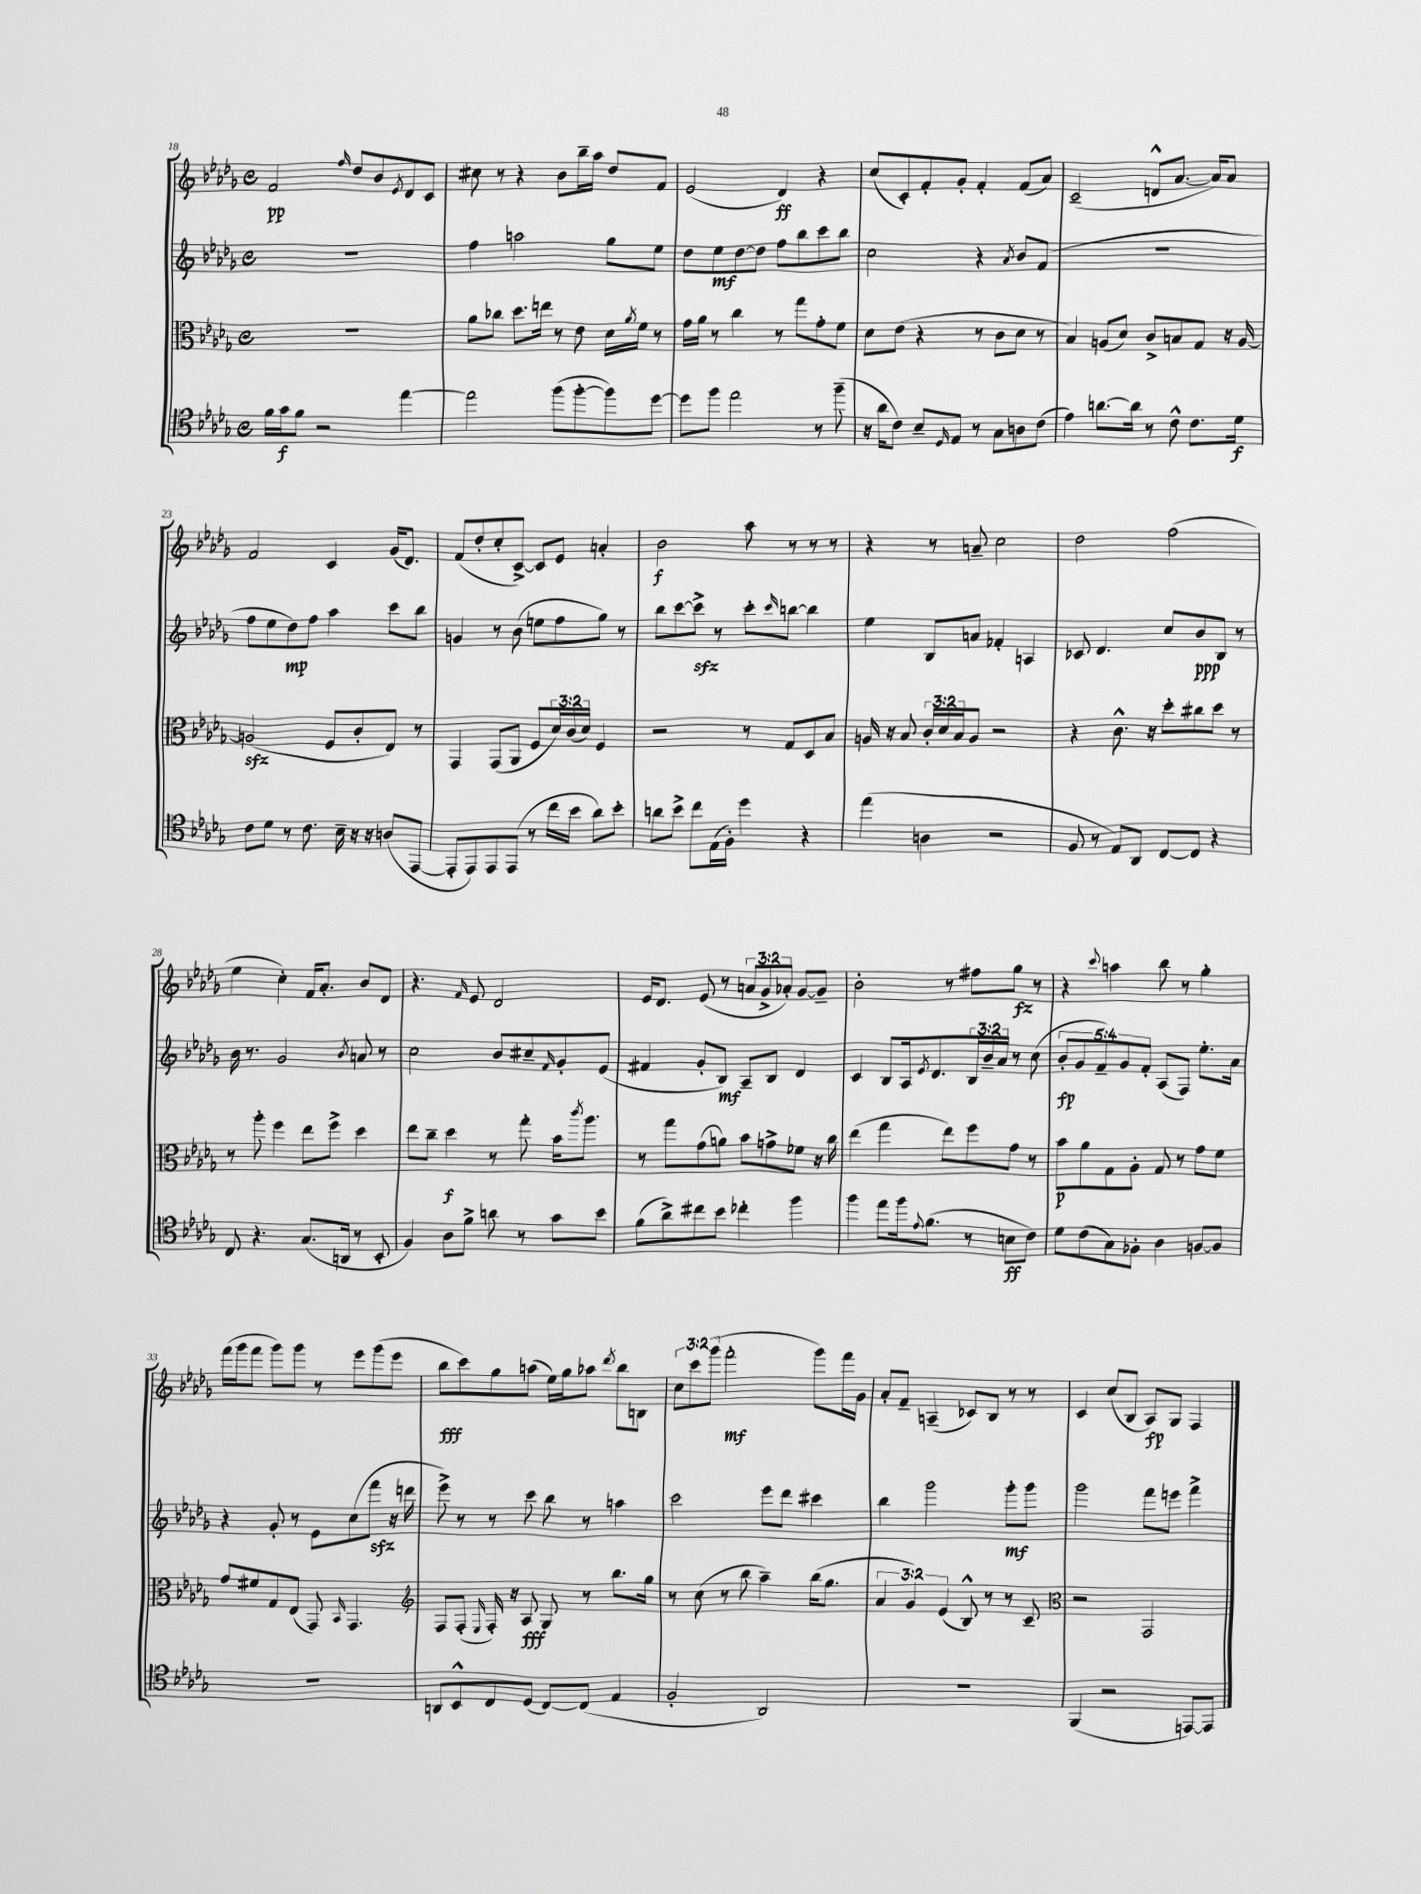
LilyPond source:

<<
\new StaffGroup <<
\new Staff = "s0" {
    \clef treble \key des \major \defaultTimeSignature \time 4/4 \override Staff.TupletNumber.text = #tuplet-number::calc-fraction-text
    f'2\pp \grace { f''16 } des''8 bes'8 \acciaccatura { ees'8 } des'8 c'8 |
    cis''8 r8 r4 bes'8 bes''16-- aes''16 des''8 f'8 |
    ees'2( des'4\ff) r4 |
    c''8( c'8-.) f'8-. ges'8-. f'4-. f'8( aes'8) |
    c'2--( d'8-^ aes'8.~ aes'16) aes'8 |
    f'2 c'4 ges'16( des'8.) |
    f'8( des''8-. c''8-. c'8~->) c'8 ees'8 a'4-. |
    bes'2\f aes''8 r8 r8 r8 |
    r4 r8 a'8-- c''2 |
    des''2 f''2( |
    ees''4 c''4-.) f'16 aes'8.-. bes'8 des'8 |
    r4. \grace { f'16 } ees'8 des'2 |
    ees'16 des'8. ees'8( r8 \tuplet 3/2 { a'8 ges'8-> aes'8-.) } ges'8~ ges'8-- |
    bes'2-. r8 fis''8 ges''8\fz r8 |
    r4 \appoggiatura { c'''8 } a''4 bes''8 r8 ges''4-. |
    f'''16( ges'''16 f'''8 ges'''8) ges'''8 r8 ees'''8 ges'''8( ees'''8 |
    bes''8\fff c'''8) ges''8 a''8( ees''16) ges''16 aes''8 \acciaccatura { des'''8 } bes''8 b8 |
    \tuplet 3/2 { c''8 c'''8 ges'''8( } f'''2-.\mf ges'''8) f'''16 ges'16 |
    aes'8-. f'8-- a4--( ces'8) bes8 r8 r8 |
    c'4 c''8( bes8 aes8\fp) ges8 f4 \bar "|." |
}
\new Staff = "s1" {
    \clef treble \key des \major \defaultTimeSignature \time 4/4 \override Staff.TupletNumber.text = #tuplet-number::calc-fraction-text
    R1 |
    f''4 a''2 ges''8 ees''8 |
    des''8 ees''8\mf des''8~ des''8 f''8 bes''8 c'''8 bes''8 |
    c''2 r4 \acciaccatura { aes'8 } bes'8 f'8( |
    R1 |
    f''8 ees''8 des''8\mp) f''8 aes''4 c'''8 bes''8 |
    g'4 r8 bes'8( e''8 f''8 ges''8) r8 |
    bes''8 c'''8~ c'''8->\sfz r8 c'''8-. \grace { c'''16 } b''8~ b''4 |
    ees''4 bes8 a'8 fes'4-. a4 |
    ces'8 des'4. c''8 bes'8\ppp bes8 r8 |
    bes'16 r8. ges'2 \acciaccatura { bes'8 } a'8 r8 |
    c''2 bes'8 cis''8-- \grace { f'16 } ges'8-. ees'8( |
    fis'4 ges'8-. bes8\mf) aes8-- bes8 des'4 |
    c'4 bes8 aes16 \acciaccatura { ees'8 } des'8. \tuplet 3/2 { bes16 bes'16-- aes'16 } r8 c''8( |
    \tuplet 5/4 { bes'8-.\fp ges'8 f'8--) ges'8 f'8-. } aes8( f8) ees''8.-. aes'16 |
    r4 ges'8-. r8 ees'8 c''8( f'''8\sfz r16 d'''16 |
    ees'''8->) r8 r8 c'''8 bes''8 r8 a''4 |
    c'''2 ees'''8 des'''8 cis'''4 |
    bes''4 ges'''2 ges'''8-.\mf ges'''8 |
    ges'''2 f'''8 e'''8 f'''4-> \bar "|." |
}
\new Staff = "s2" {
    \clef alto \key des \major \defaultTimeSignature \time 4/4 \override Staff.TupletNumber.text = #tuplet-number::calc-fraction-text
    R1 |
    aes'8 ces''8 des''8. e''16 r8 ees'8 des'16 \acciaccatura { aes'8 } f'16 r8 |
    ges'16 aes'16 r8 c''4 r8 ges''8 ges'8-. f'8 |
    des'8 ees'8( r4 r8 c'8 des'8 r8 |
    bes4) a8( des'8) c'8-> b8 ges8 r16 a16~ |
    a2\sfz( f8 c'8-. ees8) r8 |
    ges,4 ges,8( aes,8 f8 \tuplet 3/2 { des'16) c'16( des'16) } f4 |
    r2 r8 ges8 des8 bes8 |
    a16 r16 bes8 \tuplet 3/2 { c'16-. des'16 bes16 } a8 r2 |
    r4 c'8.-^ r16 des''8-. cis''8 des''8 r8 |
    r8 aes''8-. f''4 ees''8 f''8-> des''4 |
    ees''8 c''8-- des''4\f r8 ges''8-. bes'16 \acciaccatura { c'''8 } aes''8. |
    r8 ges''8 ges'8( a'8) bes'8 g'8-> fes'8 r16 c''16 |
    ees''4( ges''4 ees''8) f''8 ges'8 r8 |
    bes'8\p aes'8 ges8 aes8-. ges8 r8 ges'8 f'8 |
    ges'8 fis'8 ges8 ees8( ges,8) \grace { bes,16 } ges,4. |
    \clef treble f8 f8-.( \grace { ees16 } f16-.) r16 aes8\fff ges8 r8 bes''8. ges''16 |
    r8 c''8( r8 bes''8 aes''4--) bes''16( ges''8. |
    \tuplet 3/2 { aes'4 ges'4) ees'4( } bes8-^) r8 r8 c'8-- |
    \clef alto r2 ges,2 \bar "|." |
}
\new Staff = "s3" {
    \clef tenor \key des \major \defaultTimeSignature \time 4/4
    f'16 ges'16\f f'8 r2 ees''4~ |
    ees''2 f''8( f''8~-. f''8) des''8~ |
    des''8 f''8 ees''2 r8 f''8--( |
    r16 aes'16 c'8) bes8-- \grace { des16 } ees8 r8 ges8 a8 c'8( |
    ees'4) a'8.~ a'16 r8 c'8-^ c'8. des'16\f |
    c'8 des'8 r8 c'8. bes16-- r16 r16 a8( ees,8~ |
    ees,8-. ees,8) ees,8 ees,8( r8 c''16 bes'16 aes'8) bes'8-. |
    a'8 bes'8-> c''8 ees16( f16-.) des''4 r4 |
    ees''4( a4 r2 |
    f8 r8 ees8) aes,8 c8~ c8 r4 |
    c8 r4. ges8.( a,16 r8 bes,8-. |
    f4) aes8 f'8-> a'8 r8 ges'8 bes'8 |
    f'8( aes'8->) cis''8 bes'8 ces''4-. f''4 |
    f''4 ees''8 f''16 \appoggiatura { ees'8 } f'8.( r8 b8\ff c'8) |
    des'8 c'8( ges8) fes8-. aes4 f8~ f8 |
    R1 |
    a,8 bes,8-^ c8 des8( c8~) c8( ees4 |
    f2-. aes,2) |
    R1 |
    f,4( r2 e,8~) e,8 \bar "|." |
}
>>
>>
\layout { \context { \Score currentBarNumber = #18 } }
